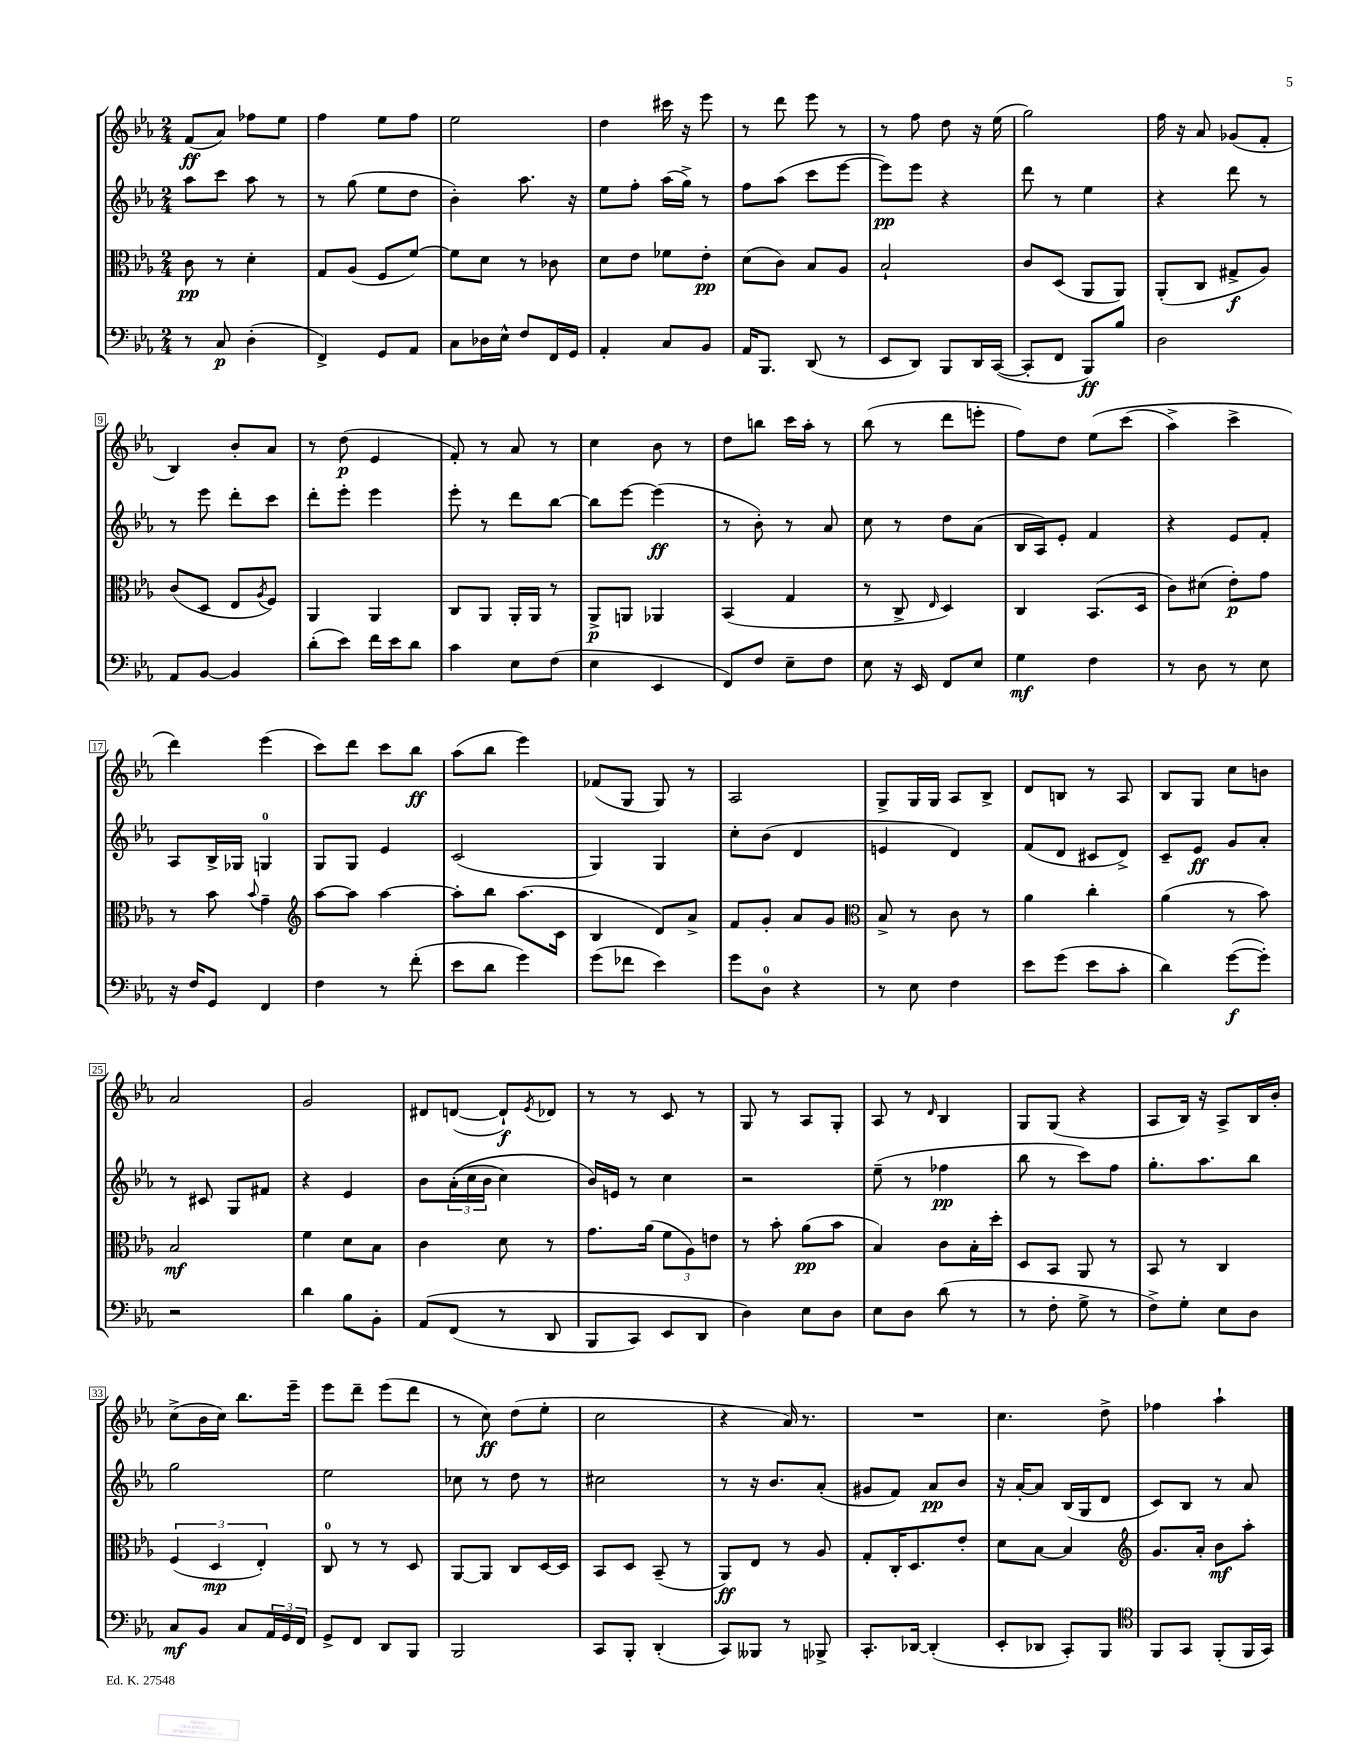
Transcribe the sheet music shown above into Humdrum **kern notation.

**kern	**kern	**kern	**kern
*staff4	*staff3	*staff2	*staff1
*clefF4	*clefC3	*clefG2	*clefG2
*k[b-e-a-]	*k[b-e-a-]	*k[b-e-a-]	*k[b-e-a-]
*M2/4	*M2/4	*M2/4	*M2/4
8r	8c	8aa-	(8f
8C	8r	8ccc	8a-)
(4D'	4d'	8aa-	8ff-
.	.	8r	8ee-
=	=	=	=
4FF^)	8G	8r	4ff
.	(8A-	(8gg	.
8GG	8F	8ee-	8ee-
8AA-	[8f)	8dd	8ff
=	=	=	=
8C	8f]	4b-')	2ee-
16D-	8d	.	.
16E-^^	.	.	.
8F	8r	8.aa-	.
16FF	8c-	.	.
16GG	.	16r	.
=	=	=	=
4AA-'	8d	8ee-	4dd
.	8e-	8ff'	.
8C	8f-	(16aa-	16ccc#
.	.	16gg^)	16r
8BB-	8e-'	8r	8eee-
=	=	=	=
16AA-	(8d	8ff	8r
8.BBB-	.	.	.
.	8c)	(8aa-	8ddd
(8DD	8B-	8ccc	8eee-
8r	8A-	[8eee-	8r
=	=	=	=
8EE-	2B-`	8eee-])	8r
8DD)	.	8eee-	8ff
8BBB-	.	4r	8dd
16DD	.	.	16r
([16CC	.	.	(16ee-
=	=	=	=
8CC']	8c	8ddd	2gg)
8FF	(8D	8r	.
8BBB-)	8AA-	4ee-	.
8B-	8AA-)	.	.
=	=	=	=
2D	(8AA-'	4r	16ff
.	.	.	16r
.	8C	.	8a-
.	8G#^	8ddd	(8g-
.	8A-)	8r	8f'
=	=	=	=
8AA-	(8c	8r	4B-)
[8BB-	8D	8eee-	.
4BB-]	8E-	8ddd'	8b-'
.	8qA-	.	.
.	8F)	8ccc	8a-
=	=	=	=
(8d'	4AA-	8ddd'	8r
8e-)	.	8eee-'	(8dd
16f	4AA-	4eee-	4e-
16e-	.	.	.
8d	.	.	.
=	=	=	=
4c	8C	8eee-'	8f')
.	8AA-	8r	8r
8E-	16AA-'	8ddd	8a-
.	16AA-	.	.
(8F	8r	[8bb-	8r
=	=	=	=
4E-	8AA-^	8bb-]	4cc
.	8AA	[8eee-	.
4EE-	4AA-	(4eee-]	8b-
.	.	.	8r
=	=	=	=
8FF)	(4BB-	8r	8dd
8F	.	8b-')	8bb
8E-~	4G	8r	16ccc
.	.	.	16aa-'
8F	.	8a-	8r
=	=	=	=
8E-	8r	8cc	(8bb-
16r	8C^	8r	8r
16EE-	.	.	.
.	16qqE-	.	.
8FF	4D)	8dd	8ddd
8E-	.	(8a-	8eee'
=	=	=	=
4G	4C	16B-	8ff)
.	.	16A-)	.
.	.	8e-'	8dd
4F	(8.BB-	4f	&(8ee-
.	.	.	(8ccc
.	16D	.	.
=	=	=	=
8r	8c)	4r	4aa-^)
8D	(8d#	.	.
8r	8e-')	8e-	4ccc^
8E-	8g	8f'	.
=	=	=	=
16r	8r	8A-	4ddd&)
16F	.	.	.
8GG	8b-	16B-^	.
.	.	16G-	.
.	8qqb-	.	.
4FF	4g~	4G	(4eee-
=	=	=	=
*	*clefG2	*	*
4F	[8aa-	8G	8ccc)
.	8aa-]	8G	8ddd
8r	[4aa-	4e-	8ccc
(8f'	.	.	8bb-
=	=	=	=
8e-	8aa-']	(2c	(8aa-
8d	8bb-	.	8bb-
4g)	(8.aa-	.	4eee-)
.	16c	.	.
=	=	=	=
(8g	4B-	4G)	(8f-
8f-	.	.	8G
4e-)	8d)	4G	8G)
.	8a-^	.	8r
=	=	=	=
8g	8f	8cc'	2A-
8D	8g'	(8b-	.
4r	8a-	4d	.
.	8g	.	.
=	=	=	=
*	*clefC3	*	*
8r	8B-^	4e	8G^
8E-	8r	.	16G
.	.	.	16G
4F	8c	4d)	8A-
.	8r	.	8B-^
=	=	=	=
8e-	4a-	(8f	8d
(8g	.	8d	8B
8e-	4cc'	8c#	8r
8c'	.	8d^)	8A-
=	=	=	=
4d)	(4a-	8c~	8B-
.	.	8e-	8G
([8g	8r	8g	8cc
8g'])	8b-)	8a-'	8b
=	=	=	=
2r	2B-	8r	2a-
.	.	8c#	.
.	.	8G	.
.	.	8f#	.
=	=	=	=
4d	4f	4r	2g
8B-	8d	4e-	.
8BB-'	8B-	.	.
=	=	=	=
&(8AA-	4c	8b-	8d#
(8FF	.	&((24a-'	([8d
.	.	24cc	.
.	.	24b-	.
8r	8d	4cc)	8d`])
.	.	.	8qe-
8DD	8r	.	8d-
=	=	=	=
8BBB-	8.g	16b-&)	8r
.	.	16e	.
8CC)	.	8r	8r
.	(16a-	.	.
8EE-	12f	4cc	8c
.	12A-)	.	.
8DD	.	.	8r
.	12e	.	.
=	=	=	=
4D&)	8r	2r	8G
.	8b-'	.	8r
8E-	(8a-	.	8A-
8D	8b-	.	8G'
=	=	=	=
8E-	4B-)	(8ee-~	8A-
8D	.	8r	8r
.	.	.	16qqd
(8d	8c	4ff-	4B-
8r	16B-'	.	.
.	16dd'	.	.
=	=	=	=
8r	8D	8bb-	8G
8F'	8BB-	8r	(8G
8G^	8AA-	8ccc)	4r
8r	8r	8ff	.
=	=	=	=
8F^)	8BB-	8.gg'	8A-
8G'	8r	.	16B-)
.	.	8.aa-	16r
8E-	4C	.	8A-^
8D	.	8bb-	16B-
.	.	.	16b-'
=	=	=	=
8C	(6F	2gg	(8cc^
8BB-	.	.	16b-
.	6D	.	.
.	.	.	16cc)
8C	.	.	8.bb-
.	6E-')	.	.
24AA-	.	.	.
24GG	.	.	.
.	.	.	16eee-~
24FF	.	.	.
=	=	=	=
8GG^	8C	2ee-	8eee-
8FF	8r	.	8ddd~
8DD	8r	.	(8eee-
8BBB-	8D	.	8ddd
=	=	=	=
2BBB-	[8AA-	8cc-	8r
.	8AA-]	8r	8cc)
.	8C	8dd	(8dd
.	[16D	8r	8ee-'
.	16D]	.	.
=	=	=	=
8CC	8BB-	2cc#	2cc
8BBB-'	8D	.	.
(4DD'	(8BB-~	.	.
.	8r	.	.
=	=	=	=
8CC)	8AA-)	8r	4r
8BBB--	8E-	16r	.
.	.	8.b-	.
8r	8r	.	16a-)
.	.	.	8.r
8BBB-^	8A-	(8a-'	.
=	=	=	=
8.CC'	8G'	8g#	2r
.	16C'	8f)	.
[16DD-	8.D	.	.
(4DD-']	.	8a-	.
.	8e-'	8b-	.
=	=	=	=
8EE-'	8d	16r	4.cc
.	.	[16a-'	.
8DD-	[8B-	8a-]	.
8CC')	4B-]	(16B-	.
.	.	16G	.
8BBB-	.	8d	8dd^
=	=	=	=
*clefC4	*clefG2	*	*
8FF	8.g	8c)	4ff-
8GG	.	8B-	.
.	16a-'	.	.
(8FF'	8b-	8r	4aa-`
16FF	8aa-'	8a-	.
16GG)	.	.	.
==	==	==	==
*-	*-	*-	*-
